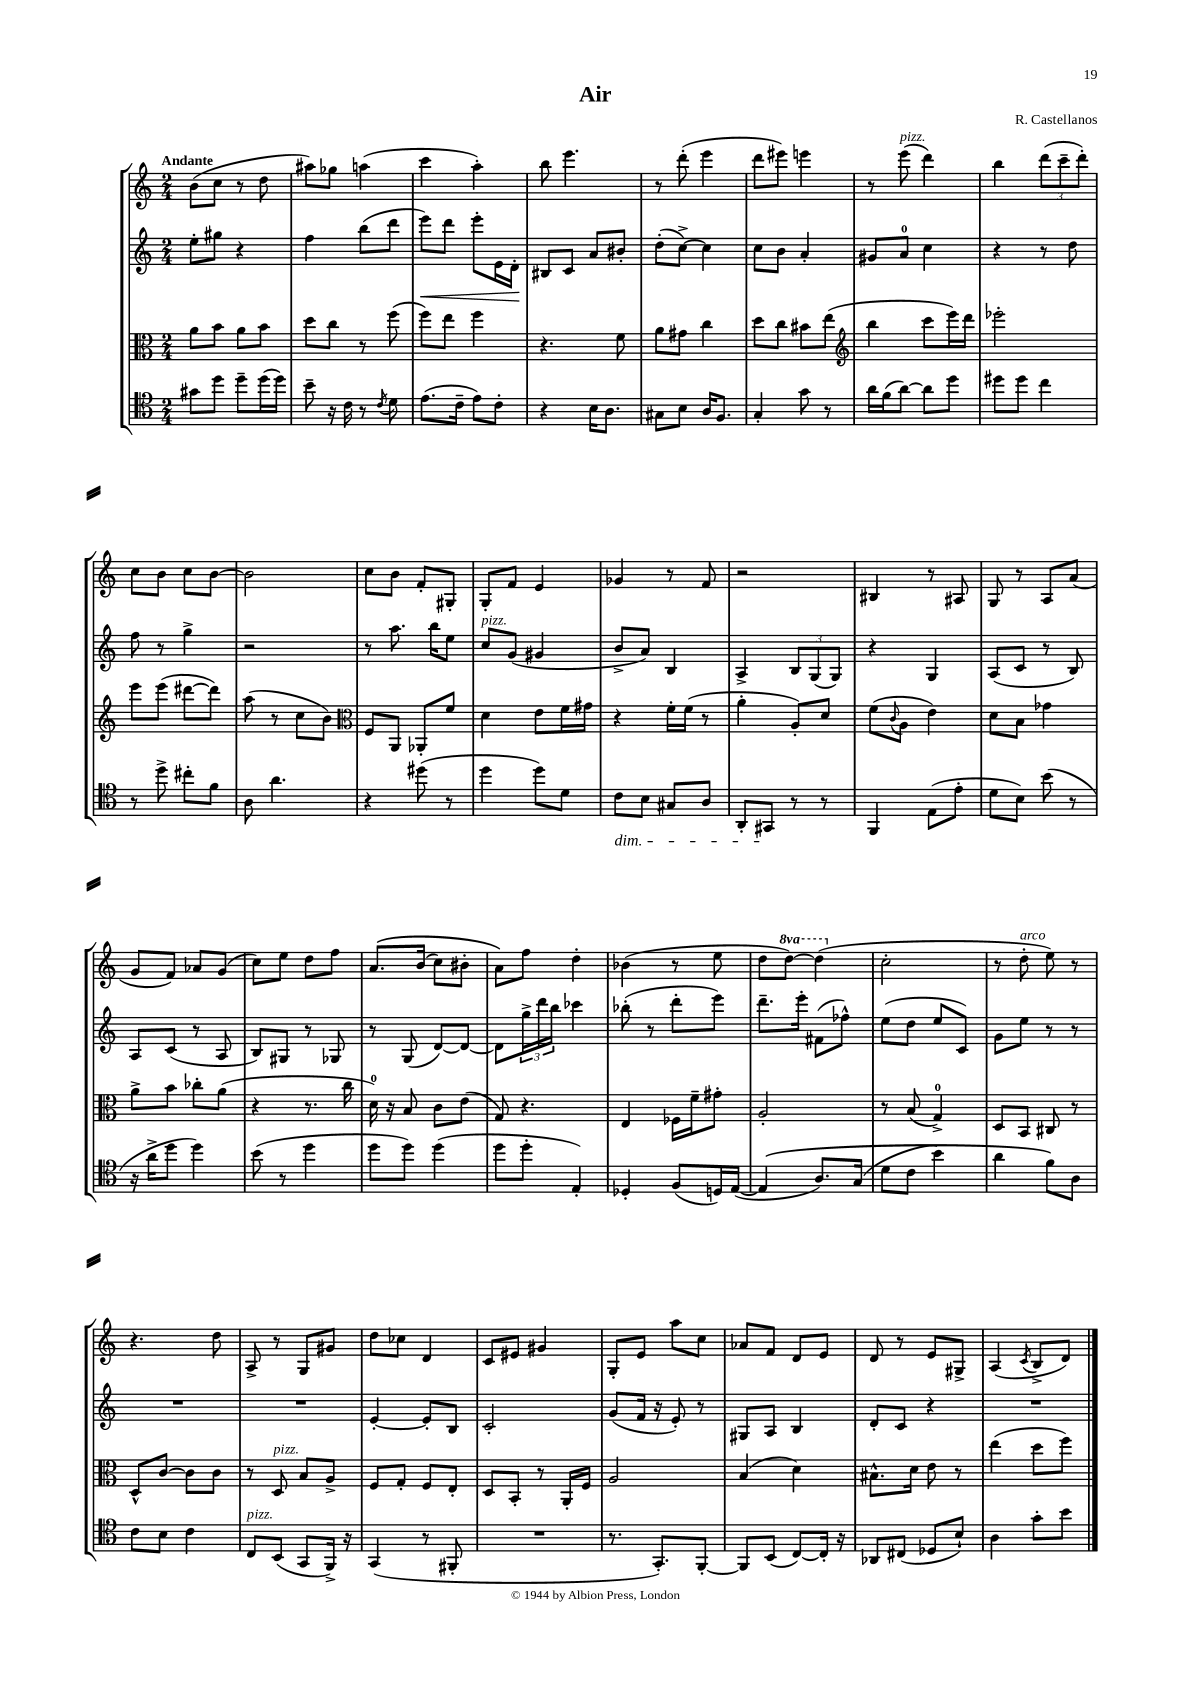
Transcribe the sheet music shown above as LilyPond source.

\header { title = "Air" composer = "R. Castellanos" }
<<
\new StaffGroup <<
\new Staff = "s0" {
    \clef treble \key c \major \numericTimeSignature \time 2/4 \set Staff.ottavationMarkups = #ottavation-simple-ordinals \tempo "Andante"
    b'8( c''8 r8 d''8 |
    ais''8) ges''8 a''4( |
    c'''4 a''4-.) |
    b''8 e'''4. |
    r8 d'''8-.( e'''4 |
    d'''8 eis'''8) e'''4 |
    r8 e'''8^\markup { \italic "pizz." }( d'''4) |
    b''4 \tuplet 3/2 { d'''8( c'''8-- d'''8-.) } |
    c''8 b'8 c''8 b'8~ |
    b'2 |
    c''8 b'8 f'8-. gis8-. |
    g8-. f'8 e'4 |
    ges'4 r8 f'8 |
    r2 |
    bis4 r8 ais8 |
    g8 r8 a8 a'8( |
    g'8 f'8) aes'8 g'8( |
    c''8) e''8 d''8 f''8 |
    a'8.\( b'16( c''8) bis'8-. |
    a'8\) f''8 d''4-. |
    bes'4( r8 e''8 |
    d''8 \ottava #1 d'''8~) d'''4( \ottava #0 |
    c''2-. |
    r8 d''8-.^\markup { \italic "arco" } e''8) r8 |
    r4. d''8 |
    a8-> r8 g8 gis'8 |
    d''8 ces''8 d'4 |
    c'8 eis'8 gis'4 |
    g8-. e'8 a''8 c''8 |
    aes'8 f'8 d'8 e'8 |
    d'8 r8 e'8 gis8-> |
    a4( \acciaccatura { c'8 } b8-> d'8) \bar "|." |
}
\new Staff = "s1" {
    \clef treble \key c \major \numericTimeSignature \time 2/4
    e''8-. gis''8 r4 |
    f''4 b''8( d'''8 |
    e'''8\<) d'''8 e'''8-. e'16 d'16-.\! |
    bis8 c'8 a'8 bis'8-. |
    d''8-.( c''8~->) c''4 |
    c''8 b'8 a'4-. |
    gis'8 a'8-0 c''4 |
    r4 r8 d''8 |
    f''8 r8 g''4-> |
    r2 |
    r8 a''8. b''16 e''8 |
    c''8^\markup { \italic "pizz." } g'8( gis'4 |
    b'8-> a'8) b4 |
    a4-> \tuplet 3/2 { b8 g8( g8) } |
    r4 g4 |
    a8( c'8 r8 b8) |
    a8 c'8( r8 a8 |
    b8) gis8 r8 ges8 |
    r8 g8( d'8~) d'8~ |
    d'8 \tuplet 3/2 { g''16-> d'''16 b''16 } ces'''4 |
    bes''8-.( r8 d'''8-. e'''8) |
    d'''8.-- e'''16-. fis'8( fes''8-^) |
    e''8( d''8 e''8 c'8) |
    g'8 e''8 r8 r8 |
    R2 |
    R2 |
    e'4~-. e'8-. b8 |
    c'2-. |
    g'8( f'16 r16 e'8-.) r8 |
    gis8 a8 b4 |
    d'8-. c'8 r4 |
    R2 \bar "|." |
}
\new Staff = "s2" {
    \clef alto \key c \major \numericTimeSignature \time 2/4
    a'8 b'8 a'8 b'8 |
    d''8 c''8 r8 f''8( |
    f''8) e''8 f''4 |
    r4. f'8 |
    a'8 gis'8 c''4 |
    d''8 c''8 bis'8 e''8( |
    \clef treble b''4 c'''8 e'''16) d'''16 |
    ees'''2-. |
    e'''8 e'''8( dis'''8~ dis'''8) |
    a''8( r8 c''8 b'8) |
    \clef alto f8 a,8 aes,8-. f'8 |
    d'4 e'8 f'16 gis'16 |
    r4 f'16-. f'16( r8 |
    a'4-. a8-.) d'8 |
    f'8( \appoggiatura { c'8 } a8 e'4) |
    d'8 b8 ges'4 |
    a'8-> b'8 ces''8-. a'8( |
    r4 r8. c''16 |
    d'16-0) r16 b8 c'8 e'8( |
    g8) r4. |
    e4 fes16 f'16-- gis'8-. |
    a2-. |
    r8 b8( g4-0->) |
    d8 b,8 cis8 r8 |
    d8-^ c'8~ c'8 c'8 |
    r8 d8^\markup { \italic "pizz." } b8 a8-> |
    f8 g8-. f8 e8-. |
    d8 b,8-. r8 a,16-. f16 |
    a2 |
    b4( d'4) |
    bis8.-^ d'16 e'8 r8 |
    e''4( d''8 f''8) \bar "|." |
}
\new Staff = "s3" {
    \clef tenor \key c \major \numericTimeSignature \time 2/4
    gis'8 d''8 d''8-- d''16( d''16) |
    b'8-- r16 c'16 r8 \acciaccatura { c'8 } d'8 |
    e'8.( c'16-- e'8) c'8-. |
    r4 b16 a8. |
    gis8 b8 a16 f8. |
    g4-. g'8 r8 |
    a'16 f'16( a'8~) a'8 d''8 |
    dis''8 dis''8 c''4 |
    r8 d''8-> cis''8-. f'8 |
    a8 a'4. |
    r4 dis''8( r8 |
    d''4 d''8) d'8 |
    c'8\dim b8 gis8 a8 |
    a,8-. gis,8\! r8 r8 |
    f,4 e8( e'8-. |
    d'8 b8) b'8( r8 |
    r16 a'16-> d''8 d''4) |
    b'8( r8 d''4 |
    d''8 d''8) d''4( |
    d''8 d''8-. e4-.) |
    des4-. f8( d16) e16~( |
    e4\( a8.) g16( |
    d'8 c'8 b'4) |
    a'4 f'8\) a8 |
    c'8 b8 c'4 |
    c8^\markup { \italic "pizz." } b,8( g,8 f,16->) r16 |
    g,4( r8 fis,8-. |
    R2 |
    r8. g,8.-.) f,8~-. |
    f,8 b,8( c8~) c16-. r16 |
    aes,8 cis8( des8 b8-!) |
    a4 g'8-. b'8 \bar "|." |
}
>>
>>
\layout { \context { \Score \remove "Bar_number_engraver" } }
